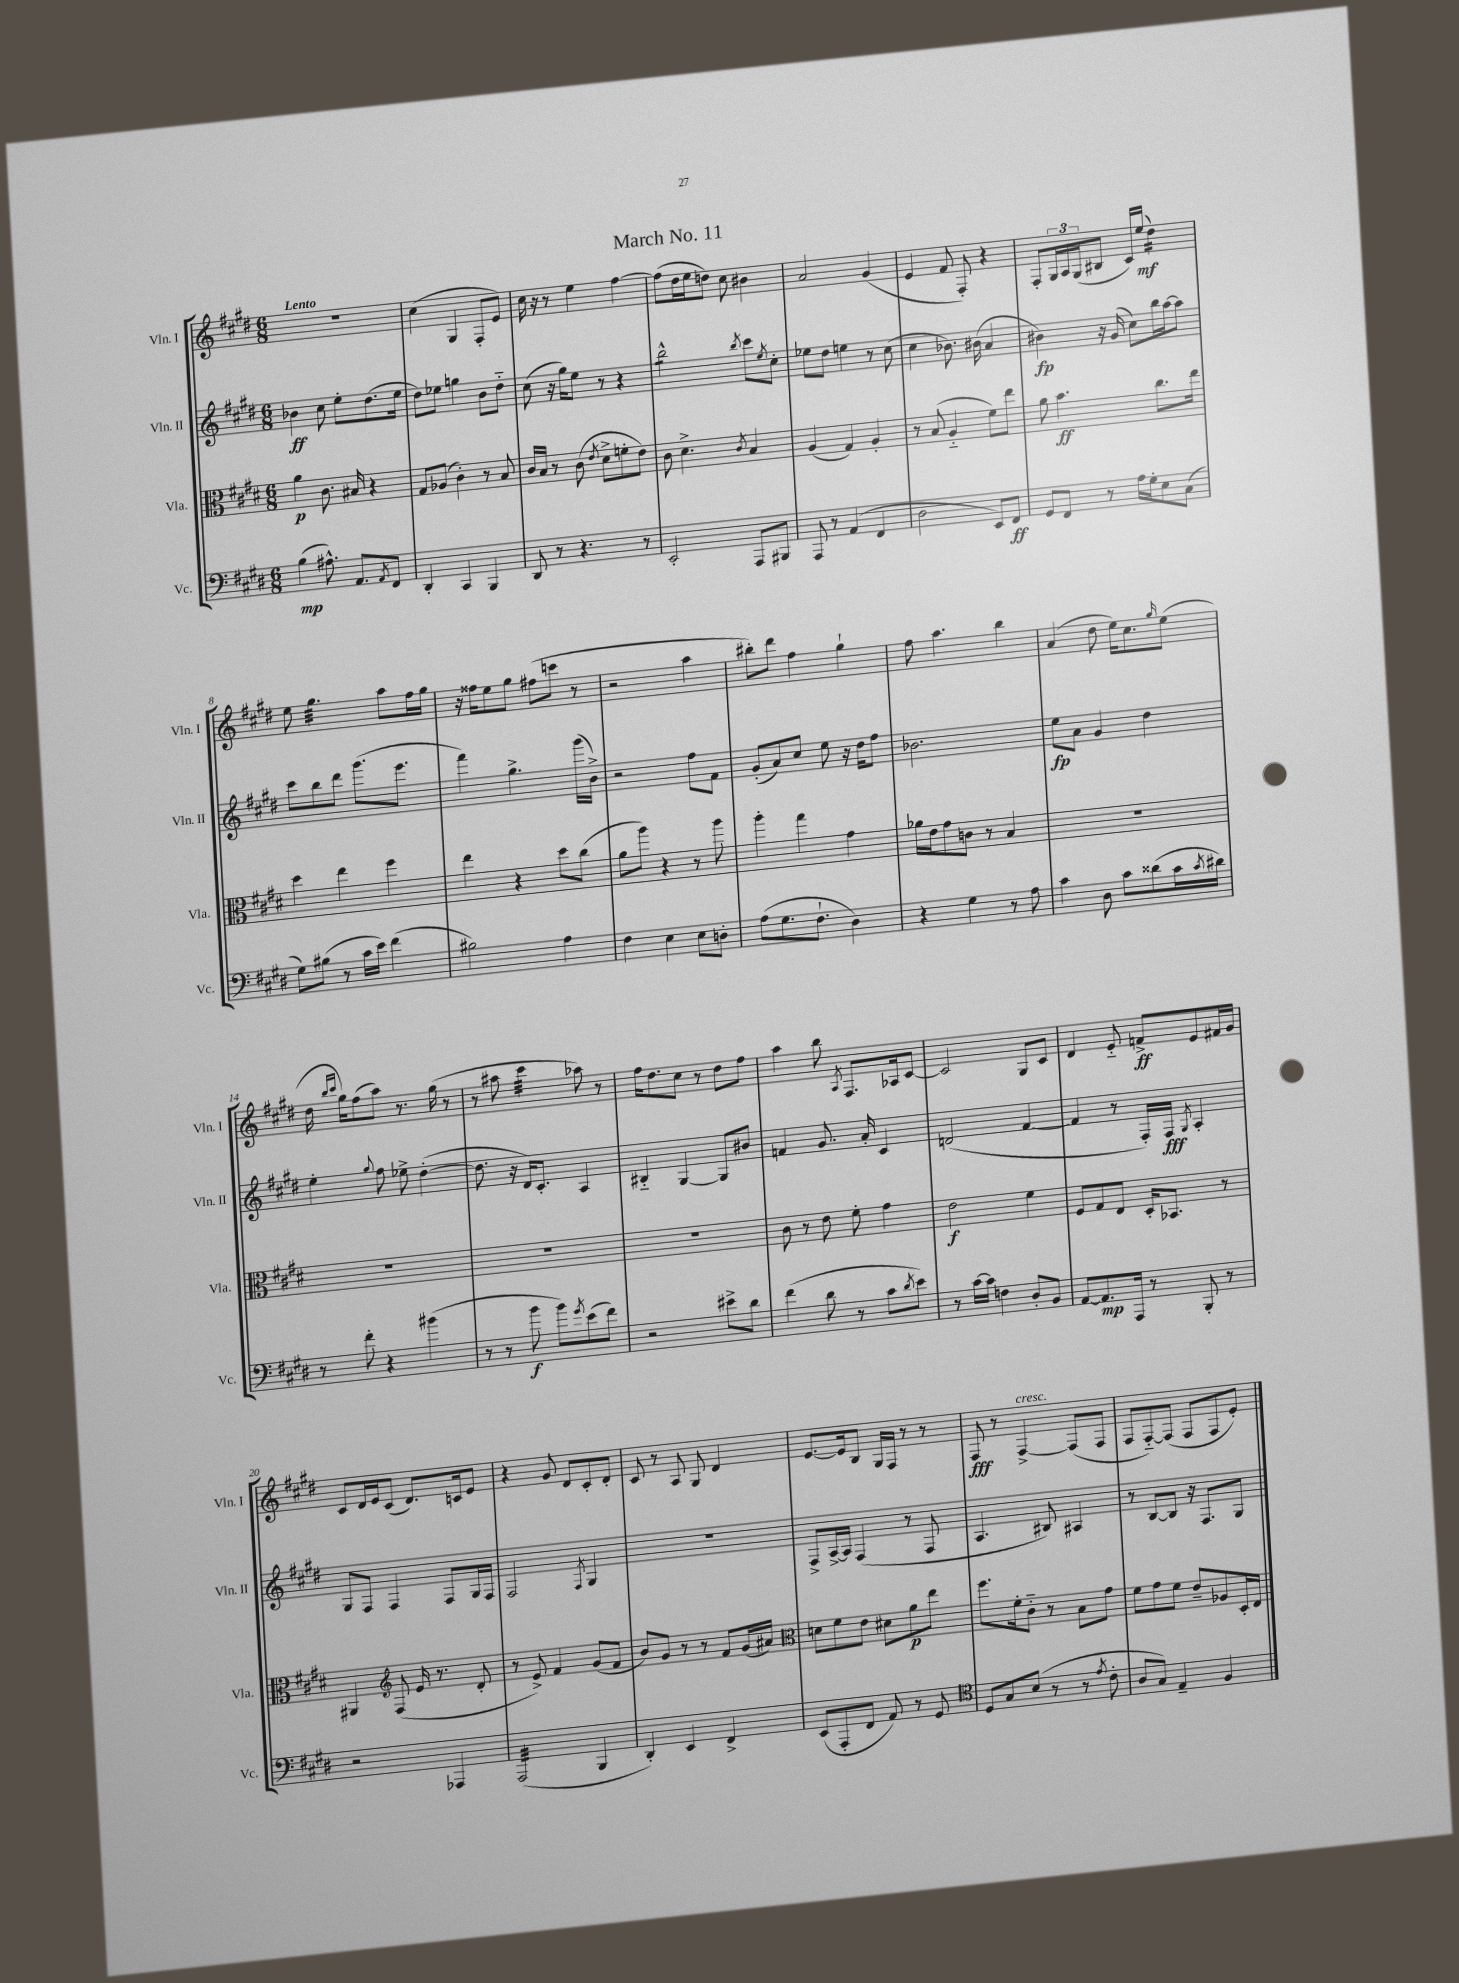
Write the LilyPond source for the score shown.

\header { title = "March No. 11" }
<<
\new StaffGroup <<
\new Staff = "s0" \with { instrumentName = "Vln. I" shortInstrumentName = "Vln. I" } {
    \clef treble \key e \major \numericTimeSignature \time 6/8 \tempo "Lento"
    R2. |
    cis''4( gis4 fis8-. e'8) |
    cis''16 r16 r8 e''4 fis''4~ |
    fis''8( dis''16 e''16 d''8) cis''8 bis'4 |
    a'2 gis'4( |
    e'4 fis'8 fis8-.) r4 |
    fis8-. \tuplet 3/2 { gis16 a16 gis16( } bis8 cis'16) e''16\mf( dis''4:16) |
    e''8 gis''4.:32 a''8 fis''16 gis''16 |
    r16 fisis''16 e''8 gis''8 fis''8( c'''8 r8 |
    r2 a''4 |
    bis''8-.) dis'''8 fis''4 gis''4-! |
    fis''8 a''4. b''4 |
    a'4( dis''8 e''16) cis''8. \grace { gis''16 } e''8( |
    dis''16 \grace { b''16 cis'''16 } gis''16) fis''8( a''8) r8. gis''16( r8 |
    r8 ais''8 cis'''4:32 aes''8) r8 |
    fis''16 dis''8. cis''8 r8 dis''8 fis''8 |
    a''4 b''8 \acciaccatura { a8 } fis8. aes16 cis'8~ |
    cis'2 gis8 cis'8 |
    dis'4 e'8-_ f'8->\ff e'8 fis'16 gis'16 |
    cis'8 dis'16 e'16 cis'8( dis'8.) c'16 e'8 |
    r4 gis'8 dis'8 cis'8-. dis'8-. |
    cis'8 r8 a8 gis8 dis'4 |
    e'8.~ e'16 b8 gis16 fis16 r8 r8 |
    fis8\fff r8 fis4~->^\markup { \italic "cresc." } fis8( fis8 |
    fis8 fis8~-_) fis8( fis8 fis8 e'8-.) \bar "|." |
}
\new Staff = "s1" \with { instrumentName = "Vln. II" shortInstrumentName = "Vln. II" } {
    \clef treble \key e \major \numericTimeSignature \time 6/8
    bes'4\ff cis''8 e''8-. dis''8.( e''16 |
    dis''8) ees''8 g''4 b'8 dis''8-_ |
    cis''8( r16 gis''16) e''8 r8 r4 |
    b''2:8-^ \acciaccatura { b''8 } cis'''8 \acciaccatura { e''8 } cis''8-. |
    ees''8 dis''8 e''4 r8 cis''8( |
    cis''4 bes'8.) bis'16( a'4 |
    bis'4\fp) r16 gis'16( cis''8) b''16 a''16~ a''8 |
    cis'''8 b''8 dis'''8 gis'''8.( e'''8. |
    fis'''4) gis''4.-> gis'''16( b'16->) |
    r2 fis''8 fis'8 |
    gis'8-.( a'8) cis''8 e''8 r16 dis''16 fis''8 |
    bes'2. |
    e''8\fp a'8 gis'4 dis''4 |
    e''4-. \appoggiatura { gis''8 } fis''8 ees''8-> dis''4~-.( |
    dis''8. r16 dis'16) cis'8.-. a4 |
    bis4-_ gis4~ gis8 bis'8 |
    f'4 gis'8. a'16-. cis'4 |
    d'2( fis'4~ |
    fis'4 r8 fis16-.) fis16\fff \acciaccatura { gis8 } a4-. |
    gis8 fis8 fis4 fis8 gis16 fis16 |
    fis2 \acciaccatura { fis8 } gis4 |
    R2. |
    fis8-> a16~-> a16 fis4( r8 fis8 |
    a4. bis8) ais4 |
    r8 b8~ b8 r16 fis8. gis8 \bar "|." |
}
\new Staff = "s2" \with { instrumentName = "Vla." shortInstrumentName = "Vla." } {
    \clef alto \key e \major \numericTimeSignature \time 6/8
    a'4\p cis'8. bis16 r4 |
    gis8 aes8( cis'4-.) r8 b8 |
    cis'16 b16 r8 cis'8( \acciaccatura { e'8 } dis'8-> f'8-. e'8) |
    cis'8 dis'4.-> \acciaccatura { cis'8 } b4 |
    a4( gis4) a4-. |
    r8 b8( a4-_ fis'8) e''8 |
    a'8 b'4.\ff cis''8. e''16 |
    dis''4 e''4 fis''4 |
    e''4 r4 dis''8 cis''8( |
    a'8 a''8) r4 r8 a''8 |
    a''4-. gis''4 gis'4 |
    aes'16 e'16 gis'8 c'8 r8 b4 |
    R2. |
    R2. |
    R2. |
    R2. |
    cis'8 r8 e'8 fis'8-. gis'4 |
    e'2\f fis'4 |
    fis8 gis8 e8 dis16-. bes,8. r8 |
    ais,4 \clef treble fis8( e'16 r8. dis'8-. |
    r8 e'8->) fis'4 gis'8( fis'8 |
    b'8) gis'8 r8 r8 fis'8 gis'16( ais'16) |
    \clef alto d'8 fis'8 e'8 dis'8 a'8\p e''8 |
    fis''8. fis'16-. cis'8-_ r8 b8 gis'8 |
    fis'8 gis'8 fis'8 e'8-- aes8 dis16-. e16 \bar "|." |
}
\new Staff = "s3" \with { instrumentName = "Vc." shortInstrumentName = "Vc." } {
    \clef bass \key e \major \numericTimeSignature \time 6/8
    b4\mp( ais8.-^) a,8. \acciaccatura { a,8 } fis,8 |
    dis,4-. cis,4 b,,4 |
    dis,8 r8 r4. r8 |
    e,2-. a,,8 bis,,8 |
    a,,8 r8 a,4( fis,4 |
    dis2 e,8) fis,8\ff |
    gis,8 fis,8 r8 a16 gis16-. e8 cis8( |
    gis8) bis8( r8 cis'16 e'16) fis'4( |
    bis2) a4 |
    fis4 e4 e8 d8-. |
    a8( gis8. fis8.-! dis4) |
    r4 gis4 r8 a8 |
    cis'4 dis8 cis'8 disis'8( cis'16 \acciaccatura { cis'8 } dis'16) |
    r8 fis'8-. r4 bis'4( |
    r8 r8 b'8\f b'8) \acciaccatura { gis'8 } e'8( fis'8) |
    r2 eis'8-> dis'8 |
    fis'4( dis'8 r8 cis'8 \acciaccatura { dis'8 } e'8) |
    r8 cis'16~ cis'16 f4 dis8-. b,8 |
    a,8~ a,8.\mp a,,16 r8 b,,8-. r8 |
    r2 aes,,4 |
    a,,2:32( b,,4 |
    dis,4-.) e,4 fis,4-> |
    e,8( a,,8-. fis,8 a,8) r8 gis,8 |
    \clef tenor dis8 gis8 b8( r8 r8 \acciaccatura { e'8 } cis'8-. |
    a8 gis8) e4-- fis4 \bar "|." |
}
>>
>>
